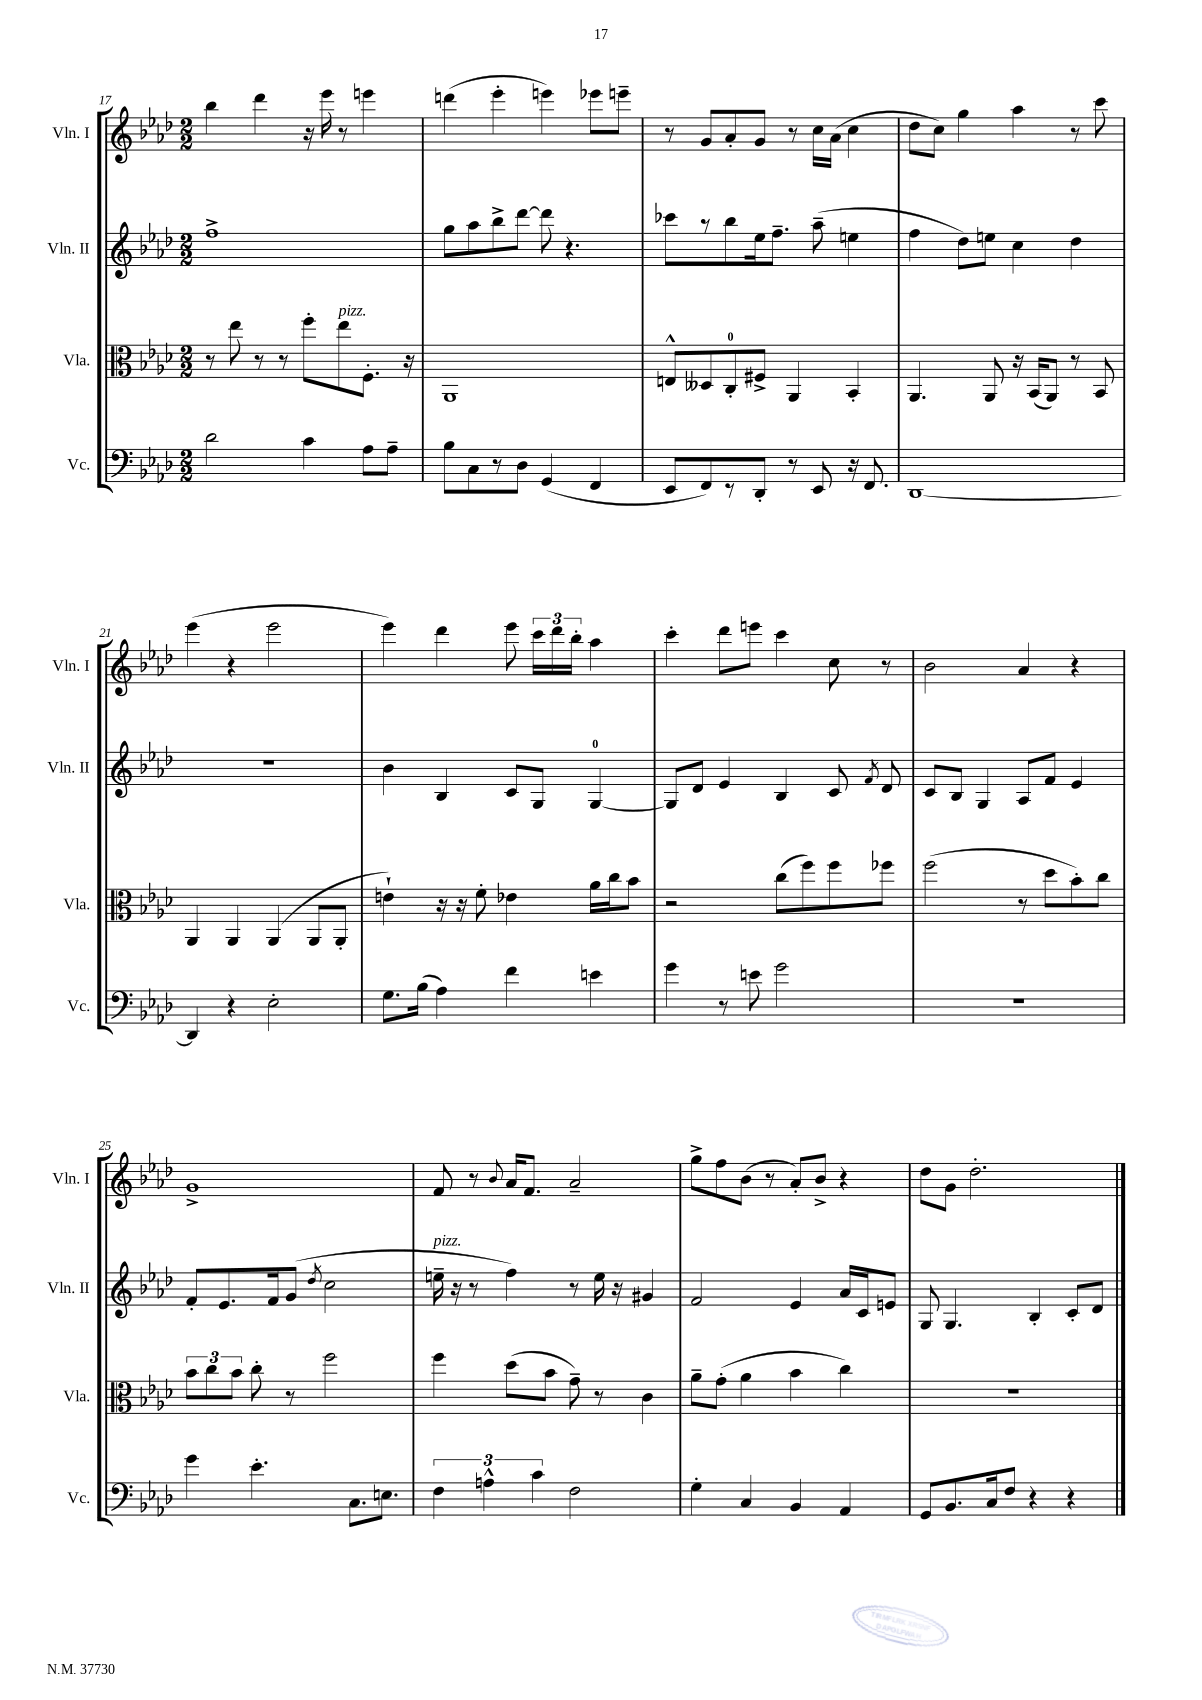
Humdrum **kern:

**kern	**kern	**kern	**kern
*staff4	*staff3	*staff2	*staff1
*clefF4	*clefC3	*clefG2	*clefG2
*k[b-e-a-d-]	*k[b-e-a-d-]	*k[b-e-a-d-]	*k[b-e-a-d-]
*M2/2	*M2/2	*M2/2	*M2/2
2d-	8r	1ff^	4bb-
.	8ee-	.	.
.	8r	.	4ddd-
.	8r	.	.
4c	8ff'	.	16r
.	.	.	16eee-
.	8ee-	.	8r
8A-	8.F'	.	4eee
8A-~	.	.	.
.	16r	.	.
=	=	=	=
8B-	1AA-	8gg	(4ddd
8C	.	8aa-	.
8r	.	8bb-^	4eee-'
8D-	.	[8ddd-	.
(4GG	.	8ddd-]	4eee)
.	.	4.r	.
4FF	.	.	8eee-
.	.	.	8eee~
=	=	=	=
8EE-	8E^^	8ccc-	8r
8FF)	8D--	8r	8g
8r	8C'	8bb-	8a-'
8DD-'	8F#^	16ee-	8g
.	.	8.ff~	.
8r	4AA-	.	8r
8EE-	.	(8aa-~	16cc
.	.	.	(16a-
16r	4BB-'	4ee	4cc
8.FF	.	.	.
=	=	=	=
[1DD-	4.AA-	4ff	8dd-
.	.	.	8cc)
.	.	8dd-)	4gg
.	8AA-	8ee	.
.	16r	4cc	4aa-
.	(16BB-	.	.
.	8AA-)	.	.
.	8r	4dd-	8r
.	8BB-	.	8ccc
=	=	=	=
4DD-]	4AA-	1r	(4eee-
4r	4AA-	.	4r
2E-'	(4AA-	.	2eee-
.	8AA-	.	.
.	8AA-'	.	.
=	=	=	=
8.G	4e`)	4b-	4eee-)
(16B-	.	.	.
4A-)	16r	4B-	4ddd-
.	16r	.	.
.	8f'	.	.
4f	4e-	8c	8eee-
.	.	8G	24ccc
.	.	.	24ddd-
.	.	.	24bb-'
4e	16a-	[4G	4aa-
.	16cc	.	.
.	8b-	.	.
=	=	=	=
4g	2r	8G]	4ccc'
.	.	8d-	.
8r	.	4e-	8ddd-
8e	.	.	8eee
2g	(8cc	4B-	4ccc
.	8ff)	.	.
.	8ff	8c	8cc
.	.	8qf	.
.	8ff-	8d-	8r
=	=	=	=
1r	(2ff	8c	2b-
.	.	8B-	.
.	.	4G	.
.	8r	8A-	4a-
.	8dd-	8f	.
.	8b-')	4e-	4r
.	8cc	.	.
=	=	=	=
4g	12b-	8f'	1g^
.	12cc	.	.
.	.	8.e-	.
.	12b-	.	.
4.e-'	8cc'	.	.
.	.	16f	.
.	8r	(8g	.
.	.	8qdd-	.
.	2ff	2cc	.
8.C	.	.	.
8.E	.	.	.
=	=	=	=
6F	4ff	16ee~	8f
.	.	16r	.
.	.	8r	8r
6A^^	.	.	.
.	.	.	8qqb-
.	(8dd-	4ff)	16a-
.	.	.	8.f
6c	.	.	.
.	8b-	.	.
2F	8g~)	8r	2a-~
.	8r	16ee	.
.	.	16r	.
.	4c	4g#	.
=	=	=	=
4G'	8a-~	2f	8gg^
.	(8g'	.	8ff
4C	4a-	.	(8b-
.	.	.	8r
4BB-	4b-	4e-	8a-')
.	.	.	8b-^
4AA-	4cc)	16a-	4r
.	.	16c	.
.	.	8e	.
=	=	=	=
8GG	1r	8G	8dd-
8.BB-	.	4.G	8g
.	.	.	2.dd-'
16C	.	.	.
8F	.	.	.
4r	.	4B-'	.
4r	.	8c'	.
.	.	8d-	.
==	==	==	==
*-	*-	*-	*-
